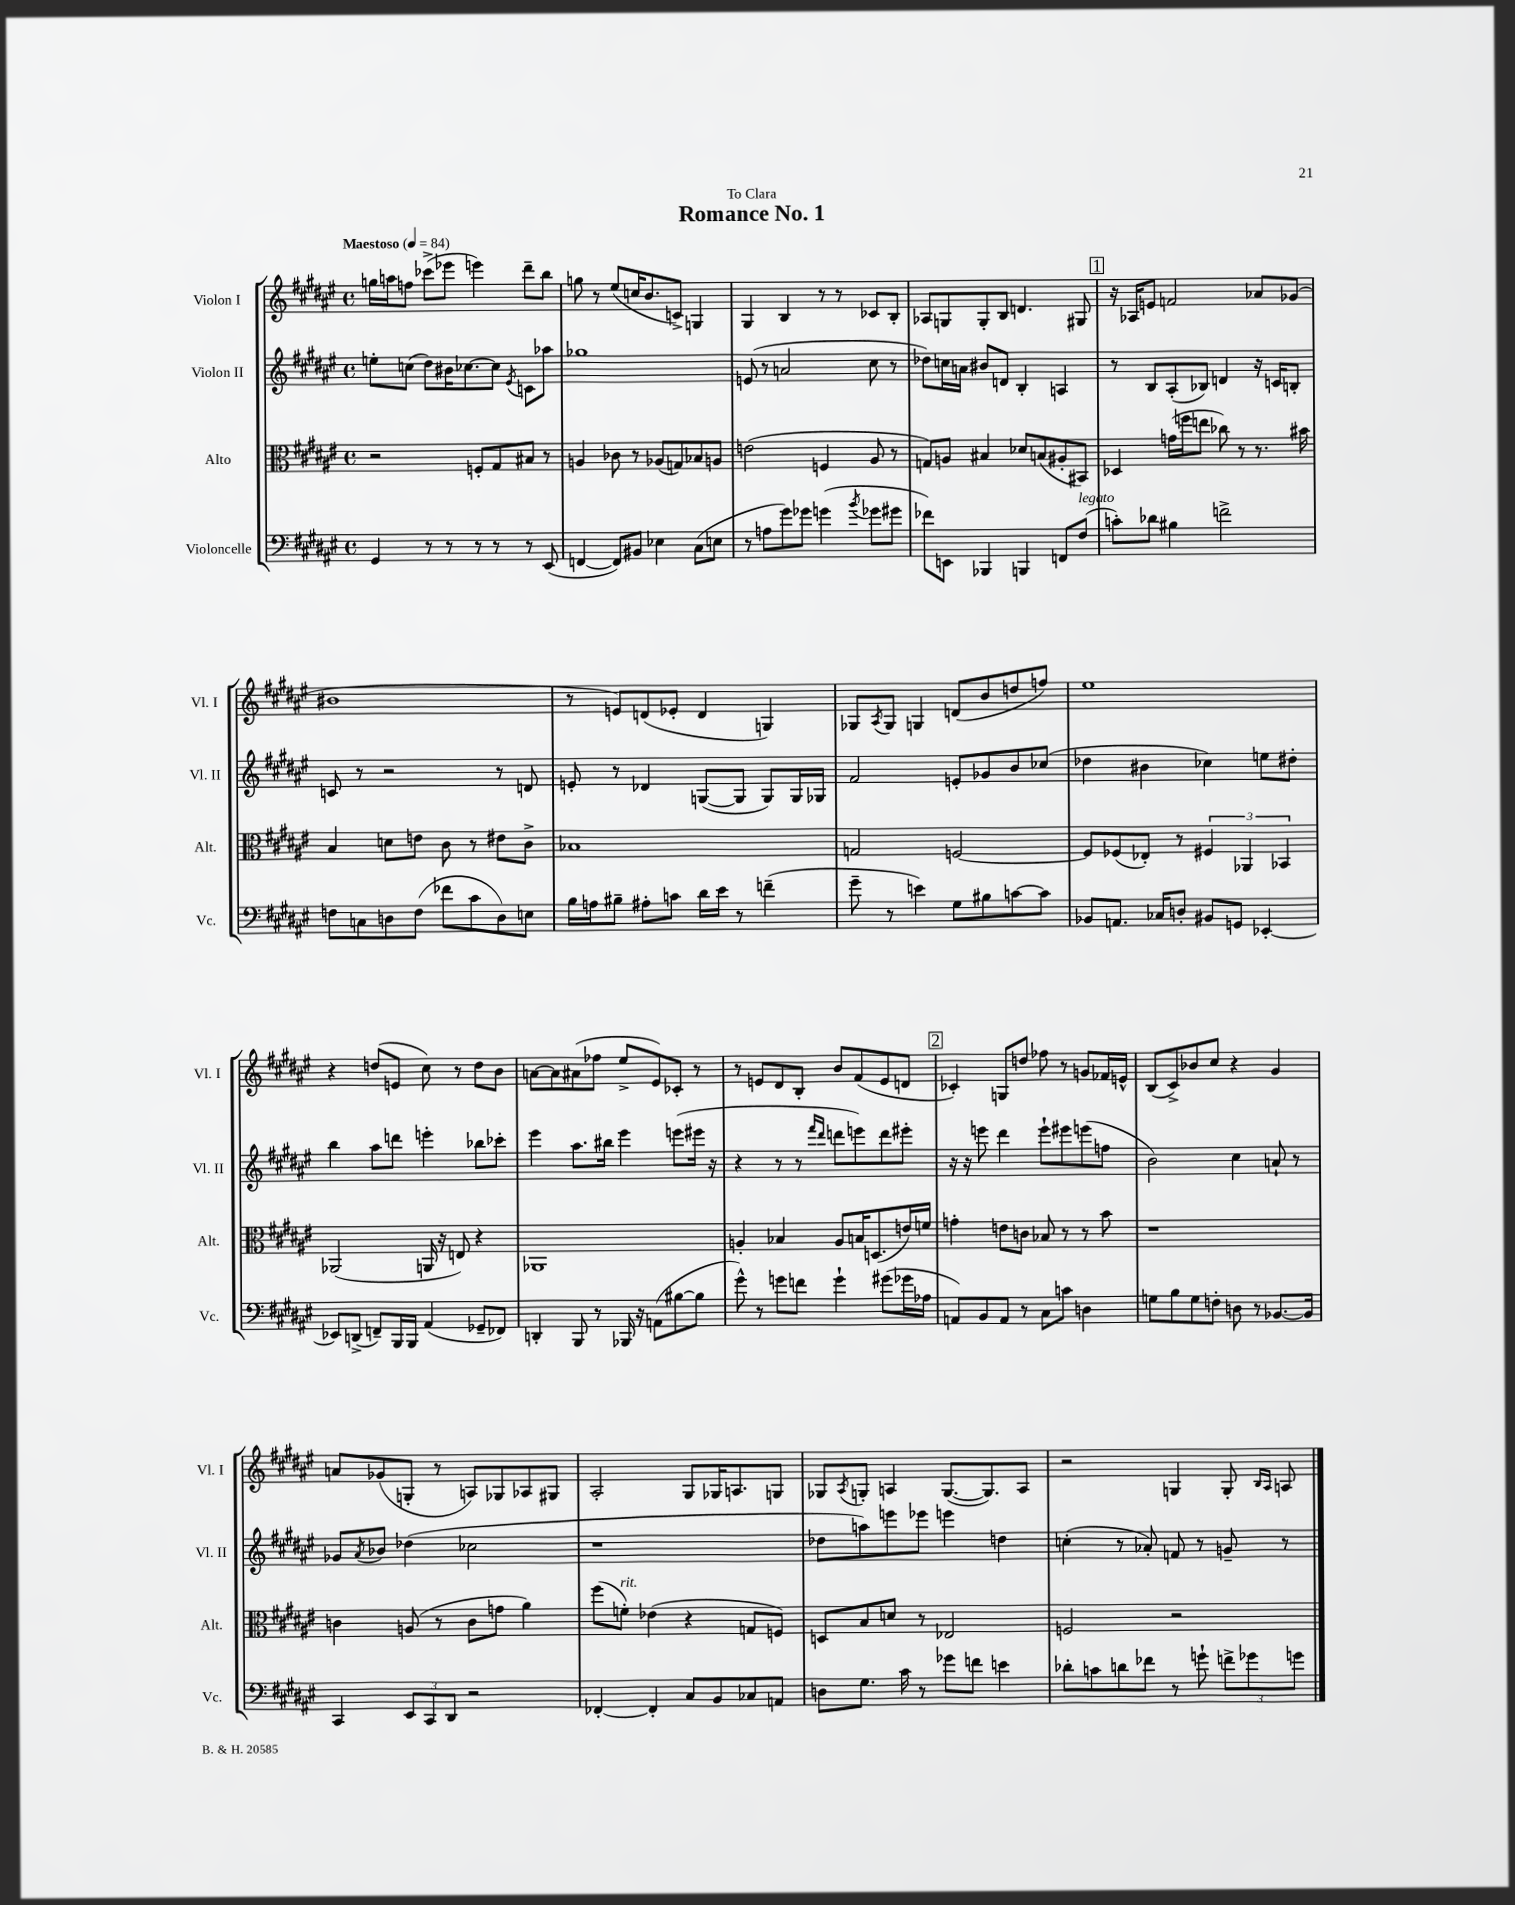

**kern	**kern	**kern	**kern
*staff4	*staff3	*staff2	*staff1
*clefF4	*clefC3	*clefG2	*clefG2
*k[f#c#g#d#a#e#]	*k[f#c#g#d#a#e#]	*k[f#c#g#d#a#e#]	*k[f#c#g#d#a#e#]
*M4/4	*M4/4	*M4/4	*M4/4
*met(c)	*met(c)	*met(c)	*met(c)
*MM84	*MM84	*MM84	*MM84
4GG#/	2r	8ee'\L	16gg\LL
.	.	.	16aa\J
.	.	(8cc\J	8ff\J
8r	.	8dd#\L)	(8ccc-^\L
8r	.	16b#\K	8eee-\J
.	.	[8.cc-\	.
8r	8F'/L	.	4eee\)
8r	8G#/	8cc-\]J	.
.	.	8qe#/	.
8r	8B#/J	8c\L	8ddd#~\L
(8EE#/	8r	8aa-\J	8bb\J
=	=	=	=
[4FF/	4A/	1gg-	8gg\
.	.	.	8r
8FF/]L)	8c-\	.	(8ee#/L
8BB#/J	8r	.	16cc/K
.	.	.	8.b/
4E-\	(8A-/L	.	.
.	8G/)	.	8c^/J)
(8C#\L	8B-/	.	4G/
8E\J	8A/J	.	.
=	=	=	=
8r	(2e\	(8e/	4G#/
8A\L	.	8r	.
8g#\)	.	2a/	4B/
8g-\J	.	.	.
(4g\	4F/	.	8r
.	.	.	8r
8qb/	.	.	.
8g-\L	8A#/	8cc#\	8c-/L
8g#\J	8r	8r	8B'/J
=	=	=	=
8f-\L)	8G/L)	8dd-\L)	8A-/L
8EE\J	8A/J	16cc\L	8G/
.	.	16a\JJ	.
4BBB-/	4B#/	8b#/L	8G'/
.	.	8d/J	8B/J
4BBB/	8d-/L	4B'/	4.d/
.	(8B/	.	.
8FF/L	8A#'/	4A/	.
(8F#/J	8BB#/J)	.	8G#/
=	=	=	=
8c'\L)	4D-/	8r	16r
.	.	.	16A-/LK
8d-\J	.	8B/L	8e/J
4B#\	(16g\LL	(8A#'/	2f/
.	16ff\J	.	.
.	8ee\J	8B-/J)	.
2f^\	8cc-\)	4d/	.
.	8r	.	.
.	8.r	16r	8a-/L
.	.	16c/LK	.
.	.	8B'/J	(8g-/J
.	16b#\	.	.
=	=	=	=
8F\L	4B/	8c/	1b#
8C\	.	8r	.
8D\	8d\L	2r	.
(8F\J	8e\J	.	.
8f-\L	8c#\	.	.
8c#\	8r	.	.
8D\)	8e#\L	8r	.
8E\J	8c#^\J	8d/	.
=	=	=	=
16B\LL	1B-	8e'/	8r
16A\J	.	.	.
8B#~\J	.	8r	8e/L)
8A#'\L	.	4d-/	(8d/
8c\J	.	.	8e-'/J
16d#\LL	.	([8G/L	4d/
16e#\JJ	.	.	.
8r	.	8G/]J	.
(4f~\	.	8G/L)	4G/)
.	.	16G/L	.
.	.	16G-/JJ	.
=	=	=	=
8g#~\	2G/	2f#/	8G-/L
.	.	.	8qA#/
8r	.	.	8G-/J
4e\)	.	.	4G/
8G#\L	[2F/	8e'/L	(8d/L
8B#\	.	8g-/	8b/
[8c\	.	8b/	8dd/
8c\]J	.	(8cc-/J	8ff/J)
=	=	=	=
8BB-/L	8F/]L	4dd-\	1ee#
8.AA/J	(8F-/	.	.
.	8E-'/J)	4b#\	.
16C-/LK	.	.	.
8D'/J	8r	.	.
8BB#/L	6F#/	4cc-\)	.
8GG/J	.	.	.
.	6AA-/	.	.
[4EE-'/	.	8ee\L	.
.	6BB-/	.	.
.	.	8dd#'\J	.
=	=	=	=
8EE-/]L	(2AA-/	4bb\	4r
(8DD^/J	.	.	.
8FF~/L)	.	8aa#\L	(8dd/L
16BBB/L	.	8ddd\J	8e/J
16BBB/JJ	.	.	.
(4AA#/	16AA/	4eee'\	8cc#\)
.	16r	.	.
.	8E/)	.	8r
8GG-~/L	4r	8bb-\L	8dd\L
8FF-/J)	.	8ccc-'\J	8b\J
=	=	=	=
4DD'/	1AA-	4eee#\	[8a\L
.	.	.	8a\]
8BBB/	.	8.aa#\L	(8a#\
8r	.	.	8ff-\J
.	.	16bb#\Jk	.
16BBB-/	.	4eee#\	8ee#^/L
16r	.	.	.
(8AA\L	.	.	8e#/)
[8B#\	.	(8eee\L	8c-'/J
8B#\]J	.	16eee#\Jk	8r
.	.	16r	.
=	=	=	=
8g#^^\)	4A'/	4r	8r
8r	.	.	8e/L
8g\L	4B-/	8r	8d#/
8f\J	.	8r	8B'/J
.	.	16qqfff#/LL	.
.	.	16qqddd#/JJ	.
4g`\	8A/L	8ddd\L	8b/L
.	16B/K	8eee\)	(8f#/
.	(8.D/	.	.
(8g#\L	.	8ddd\	8e/
16g-\L	16e/L)	8eee#'\J	8d/J
16A-\JJ	16f/JJ	.	.
=	=	=	=
8AA/L)	4g'\	16r	4c-'/)
.	.	16r	.
8BB/	.	8eee\	.
8AA/J	8e\L	4ddd#\	8G/L
8r	8c\J	.	8dd/J
8C#\L	8B-/	8eee`\L	8ff-\
8c\J	8r	8eee#\	8r
4D\	8r	(8eee\	8g/L
.	8b\	8ff\J	16f-/L
.	.	.	16e^^/JJ
=	=	=	=
8G\L	1r	2b\)	(8B/L
8B\	.	.	8c#^/)
8G\	.	.	8b-/
8F'\J	.	.	8cc#/J
8D\	.	4cc#\	4r
8r	.	.	.
[8.BB-/L	.	8a`/	4g#/
.	.	8r	.
16BB-/]Jk	.	.	.
=	=	=	=
4CC#/	4c\	8g-/L	8a/L
.	.	8qa#/	.
.	.	8b-/J	(8g-/
12EE#/L	(8A/	(4dd-\	8G'/J
12CC#/	.	.	.
.	8r	.	8r
12DD#/J	.	.	.
2r	8c\L	2cc-\	8A/L)
.	8g\J	.	8G-/
.	4a#\)	.	8A-/
.	.	.	8G#/J
=	=	=	=
[4FF-'/	(8ff#\L	1r	2A#'/
.	8f'\J)	.	.
4FF-'/]	(4e-\	.	.
8C#/L	4r	.	8G#/L
8BB/	.	.	16G-/K
.	.	.	8.A/
8C-/	8G/L	.	.
8AA/J	8F/J)	.	8G/J
=	=	=	=
8D\L	8D/L	8dd-\L	8G-/L
.	.	.	8qA#/
8.G#\J	8B/	8aa\)	8G'/J
.	8d/J	8eee\	4A/
16c#\	.	.	.
8r	8r	8eee-\J	.
8g-\L	2E-/	4eee\	([8.G/L
8f\J	.	.	.
.	.	.	8.G/])
4e\	.	4dd\	.
.	.	.	8A/J
=	=	=	=
8d-'\L	2F/	(4cc'\	2r
8c\	.	.	.
8d\	.	8r	.
8f-\J	.	8a-'/)	.
8r	2r	8f/	4G/
8g`\	.	8r	.
12f^\L	.	8g~/	8G'/
12g-\	.	.	.
.	.	.	16qqB/LL
.	.	.	16qqA#/JJ
.	.	8r	8A/
12g\J	.	.	.
==	==	==	==
*-	*-	*-	*-
